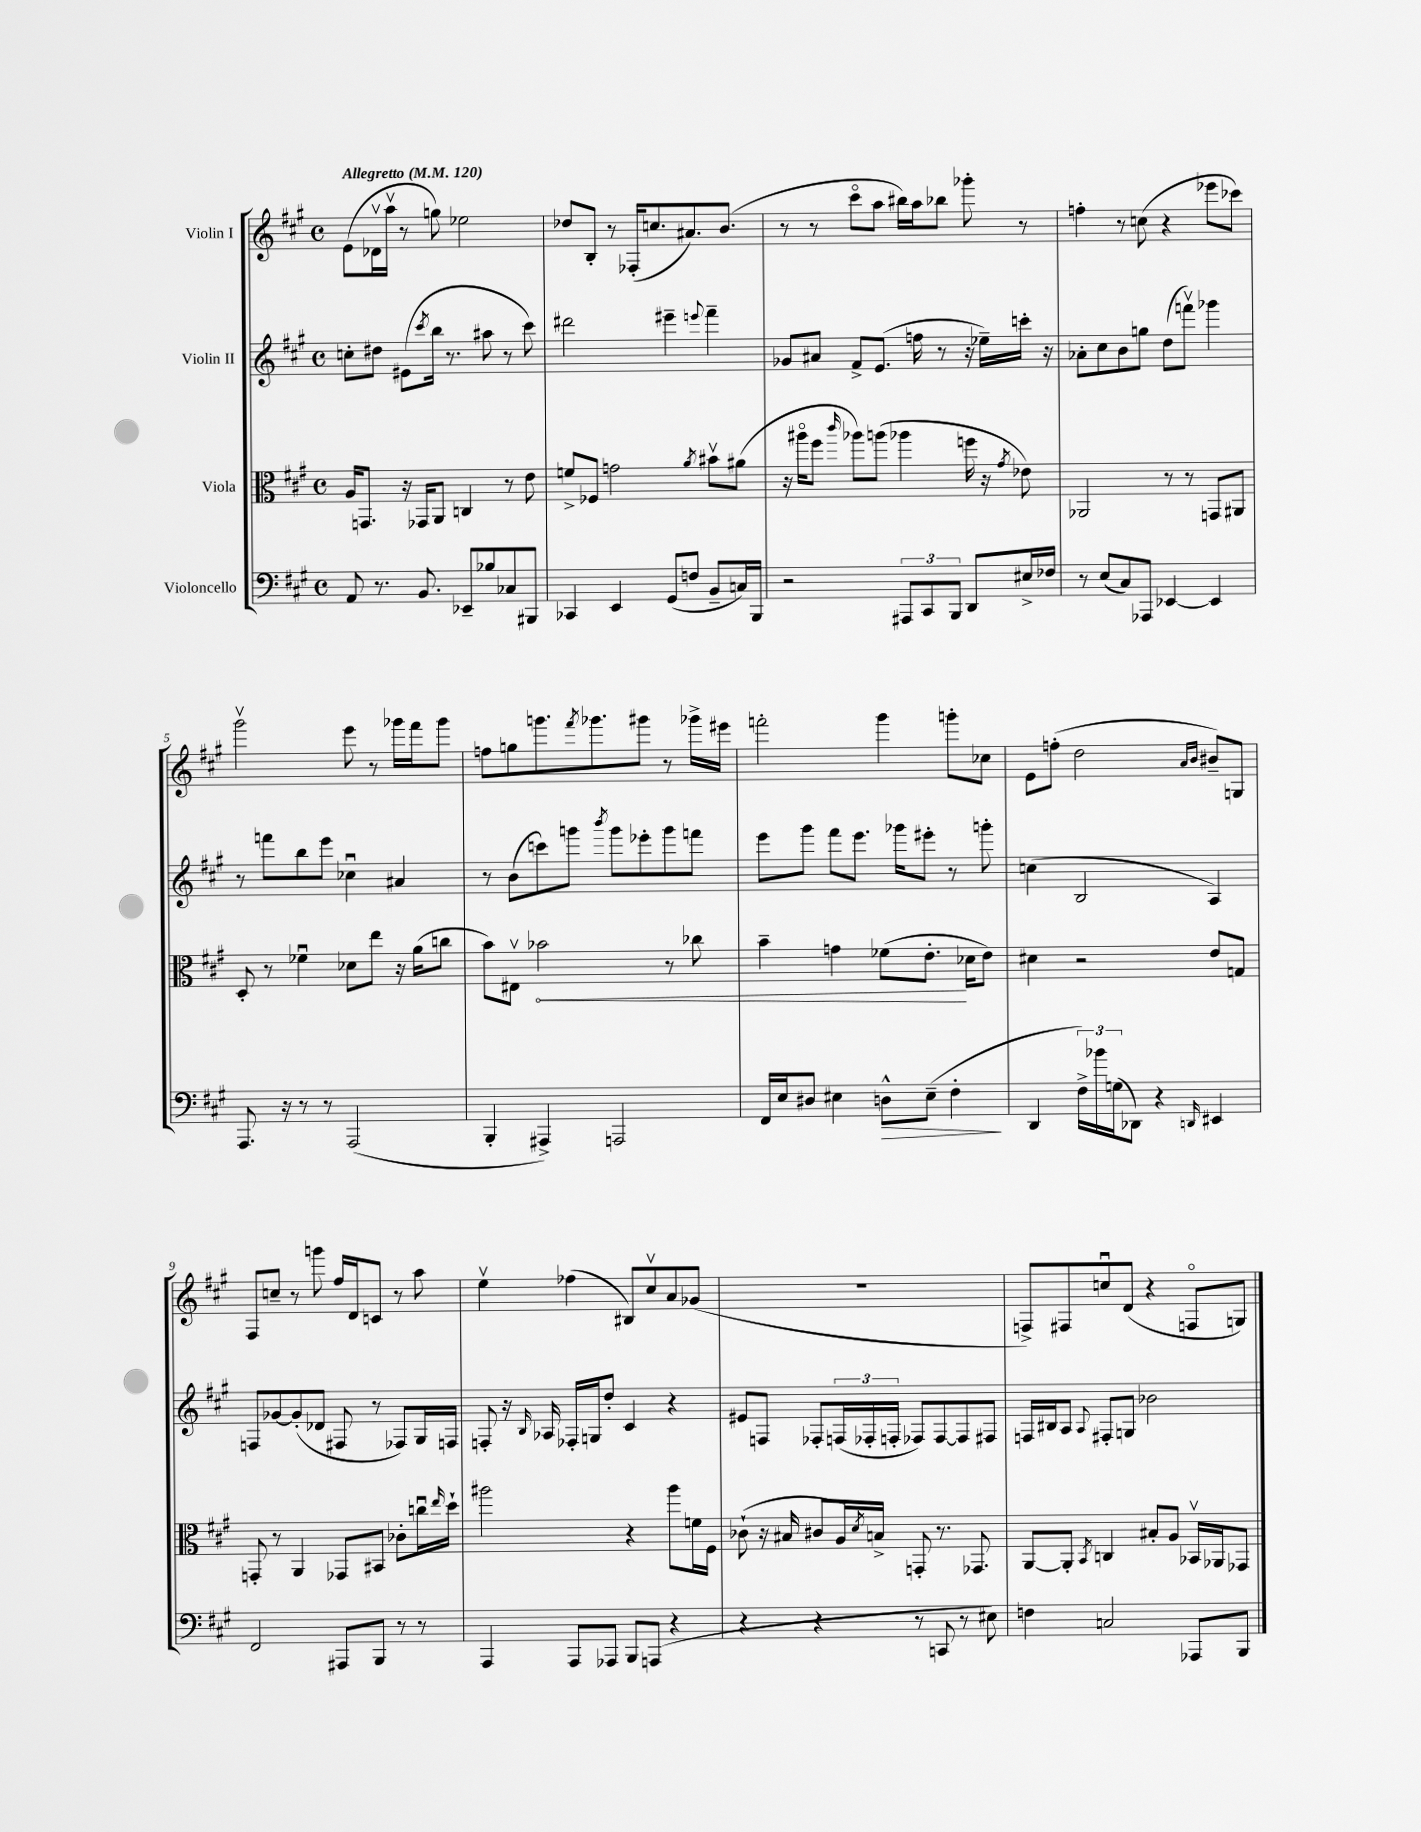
<<
\new StaffGroup <<
\new Staff = "s0" \with { instrumentName = "Violin I" } {
    \clef treble \key a \major \defaultTimeSignature \time 4/4 \tempo "Allegretto" 4 = 120
    e'8( des'16\upbow a''16\upbow r8 g''8) ees''2 |
    des''8 b8-. r8 fes16-.( c''8. ais'8.) b'8.( |
    r8 r8 cis'''8\flageolet a''8 bis''16) a''16 bes''8 ges'''8-. r8 |
    f''4-. r8 c''8( r4 ees'''8 ces'''8) |
    gis'''2\upbow e'''8 r8 ges'''16 fis'''16 ges'''8 |
    f''8 g''8 g'''8. \acciaccatura { fis'''8 } ges'''8. gis'''8 r8 ges'''16-> eis'''16 |
    f'''2-. gis'''4 g'''8-. ces''8 |
    e'8 f''8-.( d''2 \grace { a'16 b'16 } bis'8--) g8 |
    fis8 c''8-- r8 g'''8 fis''16 d'16 c'8 r8 a''8 |
    e''4\upbow fes''4( bis8) cis''8\upbow a'8 ges'8( |
    R1 |
    f8->) fis8 c''8\downbow d'8( r4 f8\flageolet g8) \bar "|." |
}
\new Staff = "s1" \with { instrumentName = "Violin II" } {
    \clef treble \key a \major \defaultTimeSignature \time 4/4
    c''8-. dis''8 eis'8( \acciaccatura { cis'''8 } b''16 r8. ais''8 r8 cis'''8) |
    dis'''2 eis'''4-- \appoggiatura { e'''8 } fis'''4-- |
    ges'8 ais'8 fis'8-> e'8.( f''16 r8 r16 ees''16--) c'''16-. r16 |
    aes'8-. cis''8 b'8 g''8 d''8( f'''8\upbow) ges'''4 |
    r8 f'''8 b''8 e'''8 ces''4\downbow ais'4 |
    r8 b'8( c'''8) g'''8 \acciaccatura { b'''8 } g'''8 ees'''8-. g'''8 f'''8 |
    e'''8 gis'''8 fis'''8 e'''8. ges'''16 eis'''8-. r8 g'''8-. |
    c''4( b2 a4) |
    f8 ges'8~ ges'8-.( des'8 fis8 r8 fes8) gis16 f16 |
    f8-. r16 \grace { b16 } aes16 fes16-. g16 d''8-. cis'4 r4 |
    eis'8 f8 fes8-. \tuplet 3/2 { f16( fes16-. f16-. } fes8) fes8~ fes8 fis8 |
    f16 bis16 a8 \appoggiatura { a8 } fis8-. g8 bes'2 \bar "|." |
}
\new Staff = "s2" \with { instrumentName = "Viola" } {
    \clef alto \key a \major \defaultTimeSignature \time 4/4
    a16 g,8. r16 ges,16 a,8 c4 r8 e'8 |
    f'8-> fes8 g'2 \acciaccatura { a'8 } bis'8\upbow ais'8( |
    r16 ais''16\flageolet fis''8 \grace { cis'''16 } aes''8) a''8( aes''4 f''16 r16 \acciaccatura { gis'8 } ees'8) |
    aes,2 r8 r8 g,8 ais,8 |
    d8-. r8 fes'4\downbow des'8 e''8 r16 a'16( c''8 |
    b'8) eis8\upbow \once \override Hairpin.circled-tip = ##t bes'2\< r8 ces''8 |
    b'4-- g'4 fes'8( e'8.-.\! des'16 e'8) |
    dis'4 r2 e'8 g8 |
    g,8-. r8 a,4 ges,8 bis,8 ces'8-. c''16\downbow \grace { e''16 } d''16-! |
    ais''2 r4 ais''8 f'16 fis16 |
    ces'8-!( r16 bis16 cis'8 a16) \acciaccatura { d'8 } b16-> g,8-. r8. ges,8. |
    a,8~ a,8-. \acciaccatura { b,8 } c4 bis8-. a8 bes,16\upbow aes,16 ges,8 \bar "|." |
}
\new Staff = "s3" \with { instrumentName = "Violoncello" } {
    \clef bass \key a \major \defaultTimeSignature \time 4/4
    a,8 r8. b,8. ees,8-- bes8 ces8 bis,,8 |
    ces,4 e,4 gis,8( f8 b,8-- c16) b,,16 |
    r2 \tuplet 3/2 { ais,,8 cis,8 b,,8 } d,8 eis16-> fes16 |
    r8 e8( cis8) aes,,8 ees,4~ ees,4 |
    a,,8. r16 r8 r8 a,,2( |
    b,,4-. ais,,4->) a,,2 |
    fis,16 e16 dis8 eis4 d8-^\> eis8--( fis4-.\! |
    d,4 \tuplet 3/2 { fis16->) bes'16 g16( } des,8) r4 \grace { d,16 } eis,4 |
    fis,2 ais,,8 b,,8 r8 r8 |
    a,,4 a,,8 aes,,8 b,,8 a,,8( r4 |
    r4 r4 r8 c,8 r8 eis8) |
    f4 c2 aes,,8 b,,8 \bar "|." |
}
>>
>>
